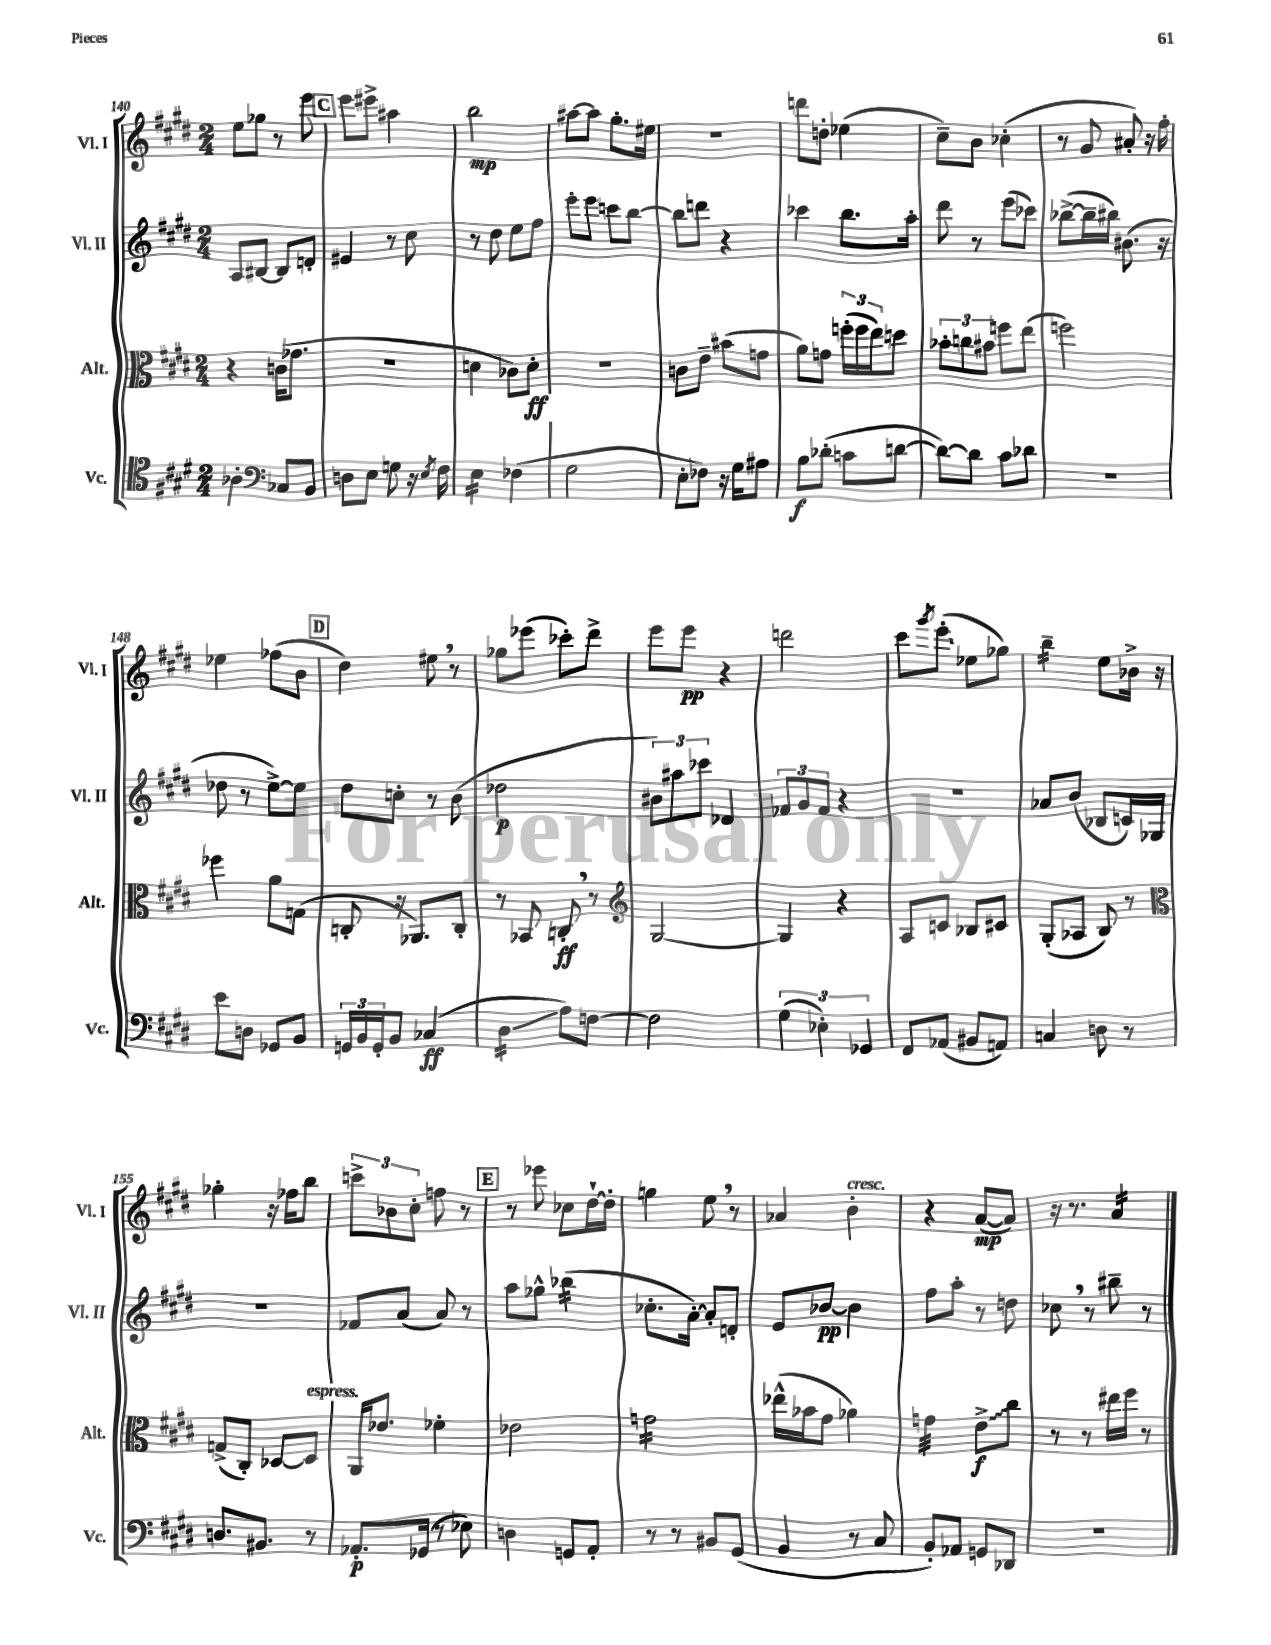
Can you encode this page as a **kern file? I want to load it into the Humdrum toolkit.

**kern	**kern	**kern	**kern
*staff4	*staff3	*staff2	*staff1
*clefC4	*clefC3	*clefG2	*clefG2
*k[f#c#g#d#]	*k[f#c#g#d#]	*k[f#c#g#d#]	*k[f#c#g#d#]
*M2/4	*M2/4	*M2/4	*M2/4
4A-'	4r	8A	8ee
.	.	[8B#	8gg-
*clefF4	*	*	*
8C-	(16c	8B#]	8r
.	8.g-	.	.
8BB	.	8d'	8eee
=	=	=	=
8D	2r	4e#	8eee
8E	.	.	8eee#^
8G	.	8r	4aa#
16r	.	8cc#	.
8qE	.	.	.
16F#	.	.	.
=	=	=	=
4E	4d	8r	2bb
.	.	8dd#	.
(4F-	8c-)	8ee	.
.	8d'	8ff#	.
=	=	=	=
2G#	2r	8eee'	[8aa#
.	.	8eee	8aa#]
.	.	8ccc	8.gg#'
.	.	[8bb	.
.	.	.	16ee#
=	=	=	=
8E'	8c	8bb]	2r
8F-)	8e~	8ddd	.
16r	(8b#	4r	.
16G#	.	.	.
8A#	8g	.	.
=	=	=	=
8B	8a)	4ccc-	8ddd
(8d-'	8g	.	8dd'
8c	(24ff'	8.bb	(4ee-
.	24ff	.	.
.	24ee)	.	.
[8d	8dd	.	.
.	.	16aa'	.
=	=	=	=
8d_)	12b-'	8ddd#	8cc#~)
.	12cc	.	.
8d]	.	8r	8b
.	12b#	.	.
8c#	8ff	(8eee	(4cc-'
8d-	(8ee	8ccc-)	.
=	=	=	=
2r	2ff)	([8bb-^	8r
.	.	16bb-~]	8g#
.	.	16bb#)	.
.	.	(8.b#	8a#')
.	.	.	16r
.	.	16r	16ff#'
=	=	=	=
8e	4ff-	8dd-	4ee-
8D	.	8r	.
8GG-	8a	[8ee^)	(8ff-
8BB	(8G	8ee]	8b
=	=	=	=
24GG	8C'	8dd#	4dd#)
24BB	.	.	.
24GG'	.	.	.
8BB	16r	8cc'	.
.	8.AA-)	.	.
(4C-	.	8r	8ee#
.	8C'	(8b	8r
=	=	=	=
4D#	8r	2dd-	8gg-
.	8BB-	.	(8eee-
8A)	8C'	.	8ccc-')
[8F	8r	.	8ddd#^
=	=	=	=
*	*clefG2	*	*
2F]	[2G#	12b#)	8eee
.	.	12aa#	.
.	.	.	8eee
.	.	12ccc-	.
.	.	4d-	4r
=	=	=	=
(6G#	4G#]	12f-	2ddd
.	.	12g#	.
6E-')	.	12f-	.
.	4r	4r	.
6GG-	.	.	.
=	=	=	=
8FF#	8A	2r	8ccc#
.	.	.	8qggg#
(8AA-	8c	.	(8eee'
8BB#	8B-	.	8ee-
8AA)	8c#	.	8gg-)
=	=	=	=
4C	(8G#'	8a-	4bb~
.	8A-	(8b	.
8D	8B)	8B-	8ee
8r	8r	16c)	16b-^
.	.	16G-	16r
=	=	=	=
*	*clefC3	*	*
8.D	(8G^	2r	4gg-'
.	8C#')	.	.
8.BB#	.	.	.
.	[8D-	.	16r
.	.	.	16ff-
8r	8D-]	.	8bb
=	=	=	=
8.AA-'	16AA	8f-	12ccc^
.	8.e-	.	.
.	.	.	12b-
.	.	(8a	.
.	.	.	12cc#'
(16GG-	.	.	.
8r	4f-'	8a)	8ff
8E-)	.	8r	8r
=	=	=	=
4D	2e-	8aa	8r
.	.	8gg-^^	8eee-
8GG	.	(4bb-	8cc-
8AA'	.	.	[16dd#`
.	.	.	16dd#']
=	=	=	=
8r	2g	8.cc-'	4gg
8r	.	.	.
.	.	[16a')	.
8BB#	.	8a']	8ee
(8GG#	.	8d'	8r
=	=	=	=
4BB	(16ee-^^	8e	4a-
.	16b-	.	.
.	8g#	[8b-	.
8r	4a-)	4b-]	4b'
8C#	.	.	.
=	=	=	=
8BB')	4g	8ff#	4r
8AA-	.	8aa'	.
8GG	8e^	8r	([8a
8DD-	8cc#	8dd	8a])
=	=	=	=
2r	8r	8cc-	16r
.	.	.	8.r
.	8r	8r	.
.	16ee#	8bb#~	4a
.	16ff#	.	.
.	8r	8r	.
==	==	==	==
*-	*-	*-	*-
